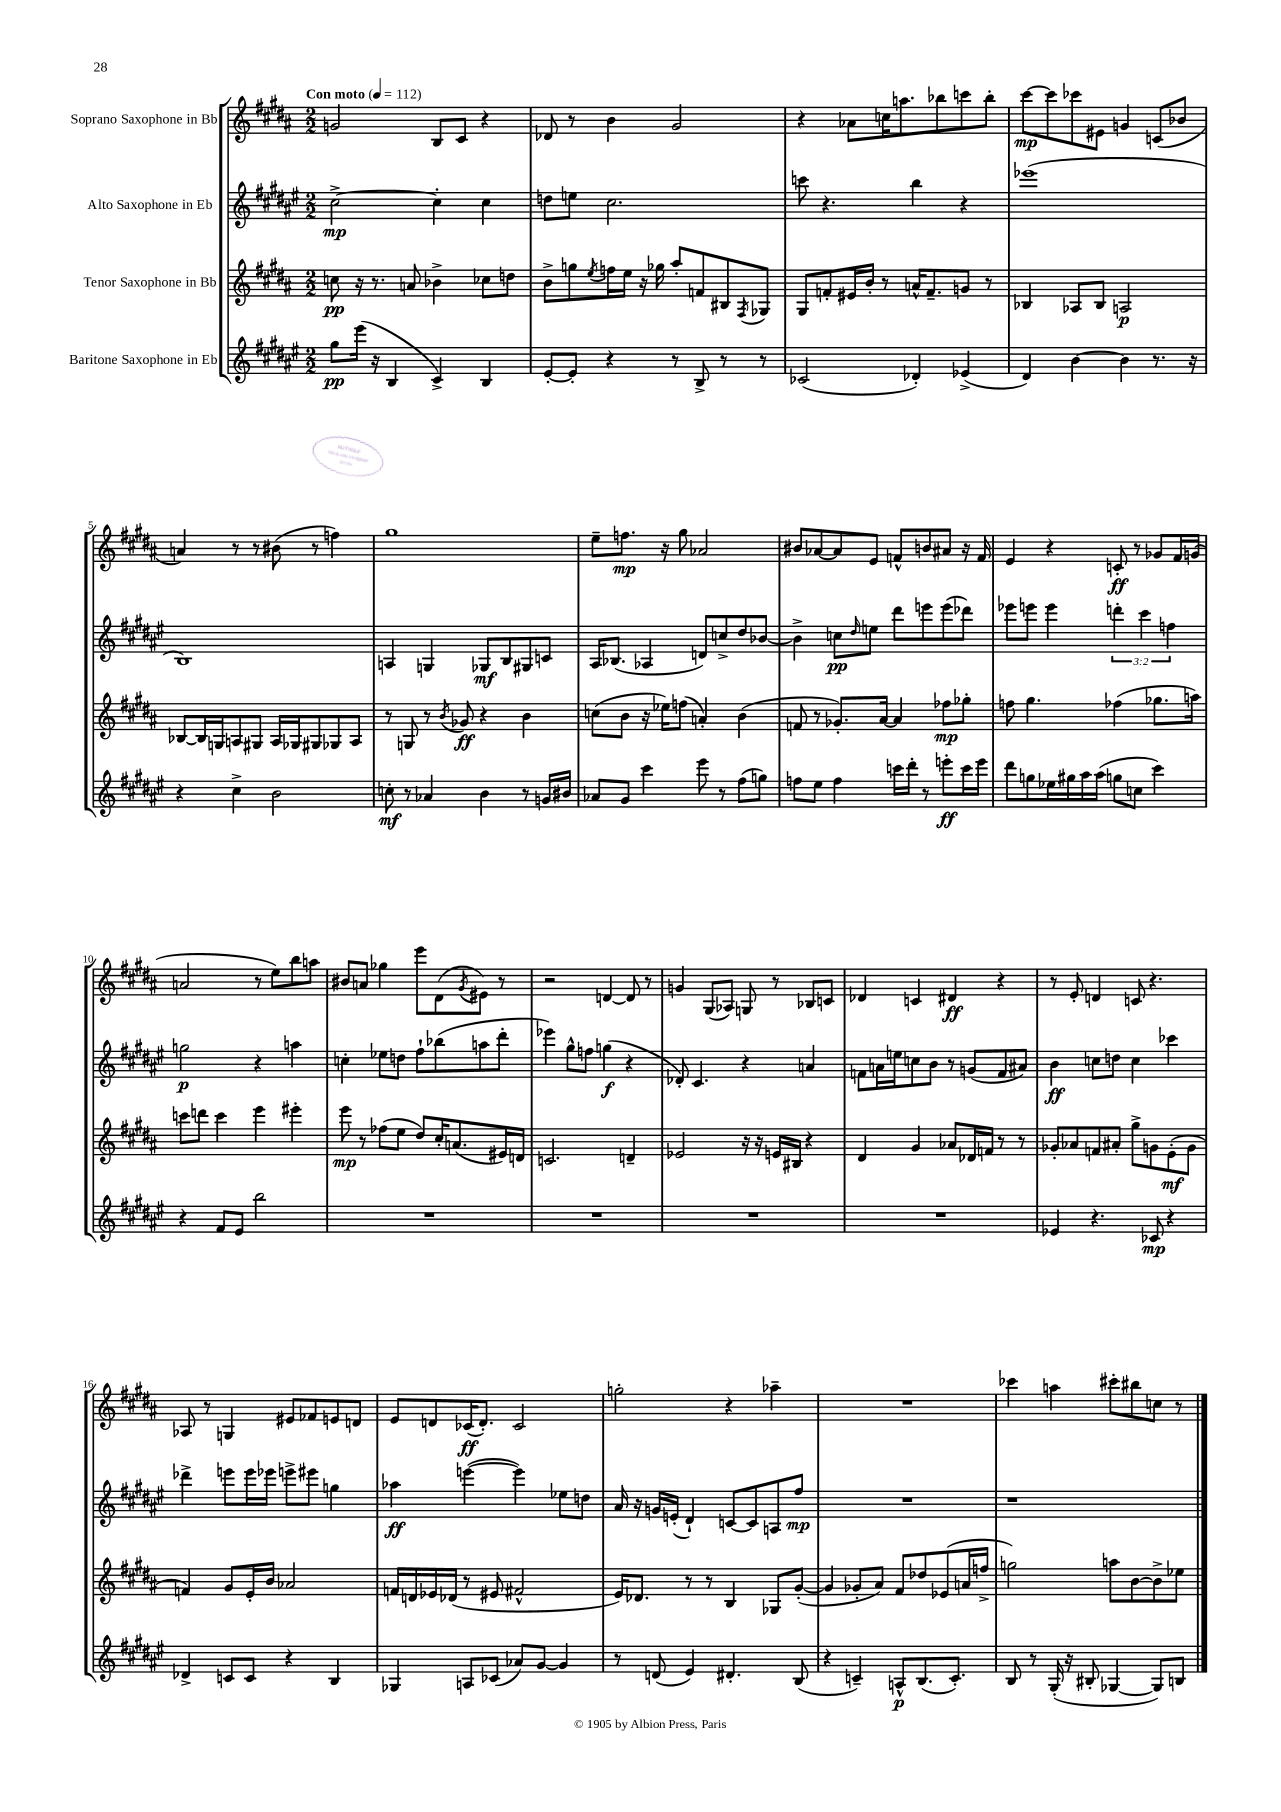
<<
\new StaffGroup <<
\new Staff = "s0" \with { instrumentName = "Soprano Saxophone in Bb" } {
    \clef treble \key b \major \numericTimeSignature \time 2/2 \tempo "Con moto" 4 = 112
    g'2 b8 cis'8 r4 |
    des'8 r8 b'4 gis'2 |
    r4 aes'8 c''16 a''8. bes''8 c'''8 bes''8-. |
    cis'''8~\mp cis'''8 ces'''8 eis'8 g'4 c'8( bes'8 |
    a'4) r8 r8 bis'8( r8 f''4) |
    gis''1 |
    e''8-- f''8.\mp r16 gis''8 aes'2 |
    bis'8 aes'8~ aes'8 e'8 f'8-^ b'8 ais'8 r16 f'16 |
    e'4 r4 c'8-.\ff r8 ges'8 fis'16 g'16( |
    a'2 r8 e''8) b''8 a''8 |
    bis'8 a'8 ges''4 e'''8 dis'8( \acciaccatura { gis'8 } eis'8) r8 |
    r2 d'4~ d'8 r8 |
    g'4 gis8( aes8) g8 r8 bes8 c'8 |
    des'4 c'4 dis'4\ff r4 |
    r8 e'8-. d'4 c'8 r4. |
    aes8 r8 g4 eis'8 fes'8 e'8 d'8 |
    e'8 d'8 ces'16\ff( d'8.-.) ces'2 |
    g''2-. r4 aes''4-- |
    R1 |
    ces'''4 a''4 cis'''8-. bis''8 c''8 r8 \bar "|." |
}
\new Staff = "s1" \with { instrumentName = "Alto Saxophone in Eb" } {
    \clef treble \key fis \major \numericTimeSignature \time 2/2 \override Staff.TupletNumber.text = #tuplet-number::calc-fraction-text
    cis''2~->\mp cis''4-. cis''4 |
    d''8 e''8 cis''2. |
    c'''8 r4. b''4 r4 |
    ees'''1( |
    b1) |
    a4 g4 ges8\mf b8 gis8 c'8 |
    ais16 bes8.( aes4 d'8) c''8-> dis''8 bes'8~ |
    bes'4-> c''8\pp \grace { dis''16 } e''8 dis'''8 e'''8 e'''8( des'''8) |
    ees'''8 e'''8 e'''4 \tuplet 3/2 { d'''4-. cis'''4 f''4 } |
    g''2\p r4 a''4 |
    c''4-. ees''8 d''8 fis''8-! bes''8( a''8 dis'''8-. |
    ees'''4) gis''8-^ f''8 g''4\f( r4 |
    des'8-.) cis'4. r4 a'4 |
    f'8 a'16 e''16 c''8 b'8 r8 g'8( f'8 ais'8) |
    b'4\ff c''8 d''8 c''4 ces'''4 |
    des'''4-> e'''8 e'''16 ees'''16 e'''8-> eis'''8 g''4 |
    aes''4\ff e'''4~( e'''4) ees''8 d''8 |
    ais'16 r16 g'16 e'16-.( dis'4-!) c'8~ c'8 a8 fis''8\mp |
    R1 |
    r1 \bar "|." |
}
\new Staff = "s2" \with { instrumentName = "Tenor Saxophone in Bb" } {
    \clef treble \key b \major \numericTimeSignature \time 2/2
    c''8\pp r16 r8. a'8 bes'4-> ces''8 d''8 |
    b'8-> g''8 \acciaccatura { e''8 } f''16 e''16 r16 ges''16 ais''8-. f'8 bis8 \acciaccatura { fis8 } ges8 |
    gis8 f'8-. eis'16 b'16-. r8 a'16-^ f'8.-- g'8 r8 |
    bes4 aes8 bes8 a2\p |
    bes8~ bes16 g16 a8 gis8 a16 ges16 gis8 ges8 a8 |
    r8 g8 r8 \acciaccatura { b'8 } ges'8\ff r4 b'4 |
    c''8( b'8 r16 ees''16) f''8( a'4-.) b'4( |
    f'8 r8 ges'8.-.) ais'16~ ais'4 fes''8\mp ges''8-. |
    f''8 gis''4. fes''4( ges''8. a''16) |
    c'''8 d'''8 c'''4 e'''4 eis'''4-. |
    e'''8\mp r8 fes''8( e''8 dis''8) cis''16-. a'8.( eis'16) d'16 |
    c'2. d'4-- |
    ees'2 r16 r16 e'16 bis16 r4 |
    dis'4 gis'4 aes'8 des'16 f'16 r8 r8 |
    ges'8-. aes'8 f'8 ais'8-. gis''8-> g'8 e'8-.\mf( g'8 |
    f'4) gis'8 e'16-. b'16 aes'2 |
    f'16 d'16 ees'16 des'16( r8 eis'8 fis'2-^ |
    e'16) des'8. r8 r8 b4 ges8 gis'8~-.( |
    gis'4 ges'8-. ais'8) fis'8 des''8 ees'8( a'16 f''16-> |
    g''2) a''8 b'8~ b'8-> ees''8 \bar "|." |
}
\new Staff = "s3" \with { instrumentName = "Baritone Saxophone in Eb" } {
    \clef treble \key fis \major \numericTimeSignature \time 2/2
    gis''8\pp eis'''16( r16 b4 cis'4->) b4 |
    eis'8~-. eis'8-. r4 r8 b8-> r8 r8 |
    ces'2( des'4-.) ees'4->( |
    dis'4) b'4~ b'4 r8. r16 |
    r4 cis''4-> b'2 |
    c''8-.\mf r8 aes'4 b'4 r8 g'16 bis'16 |
    aes'8 gis'8 cis'''4 eis'''8 r8 fis''8( g''8) |
    f''8 eis''8 f''4 c'''16 dis'''16-. r8 e'''8-.\ff c'''16 e'''16 |
    dis'''8 g''8 ees''16 gis''16 ais''16 ais''16( g''8 c''8 cis'''4) |
    r4 fis'8 eis'8 b''2 |
    R1 |
    R1 |
    R1 |
    R1 |
    ees'4 r4. ces'8\mp r4 |
    des'4-> c'8 c'8 r4 b4 |
    ges4 a8 ces'8( aes'8) gis'8~ gis'4 |
    r8 d'8( eis'4) dis'4.-. b8( |
    r4 c'4--) a8-^\p b8.( c'8.-.) |
    b8 r8 gis16-.( r16 bis8-. ges4~ ges8) b8 \bar "|." |
}
>>
>>
